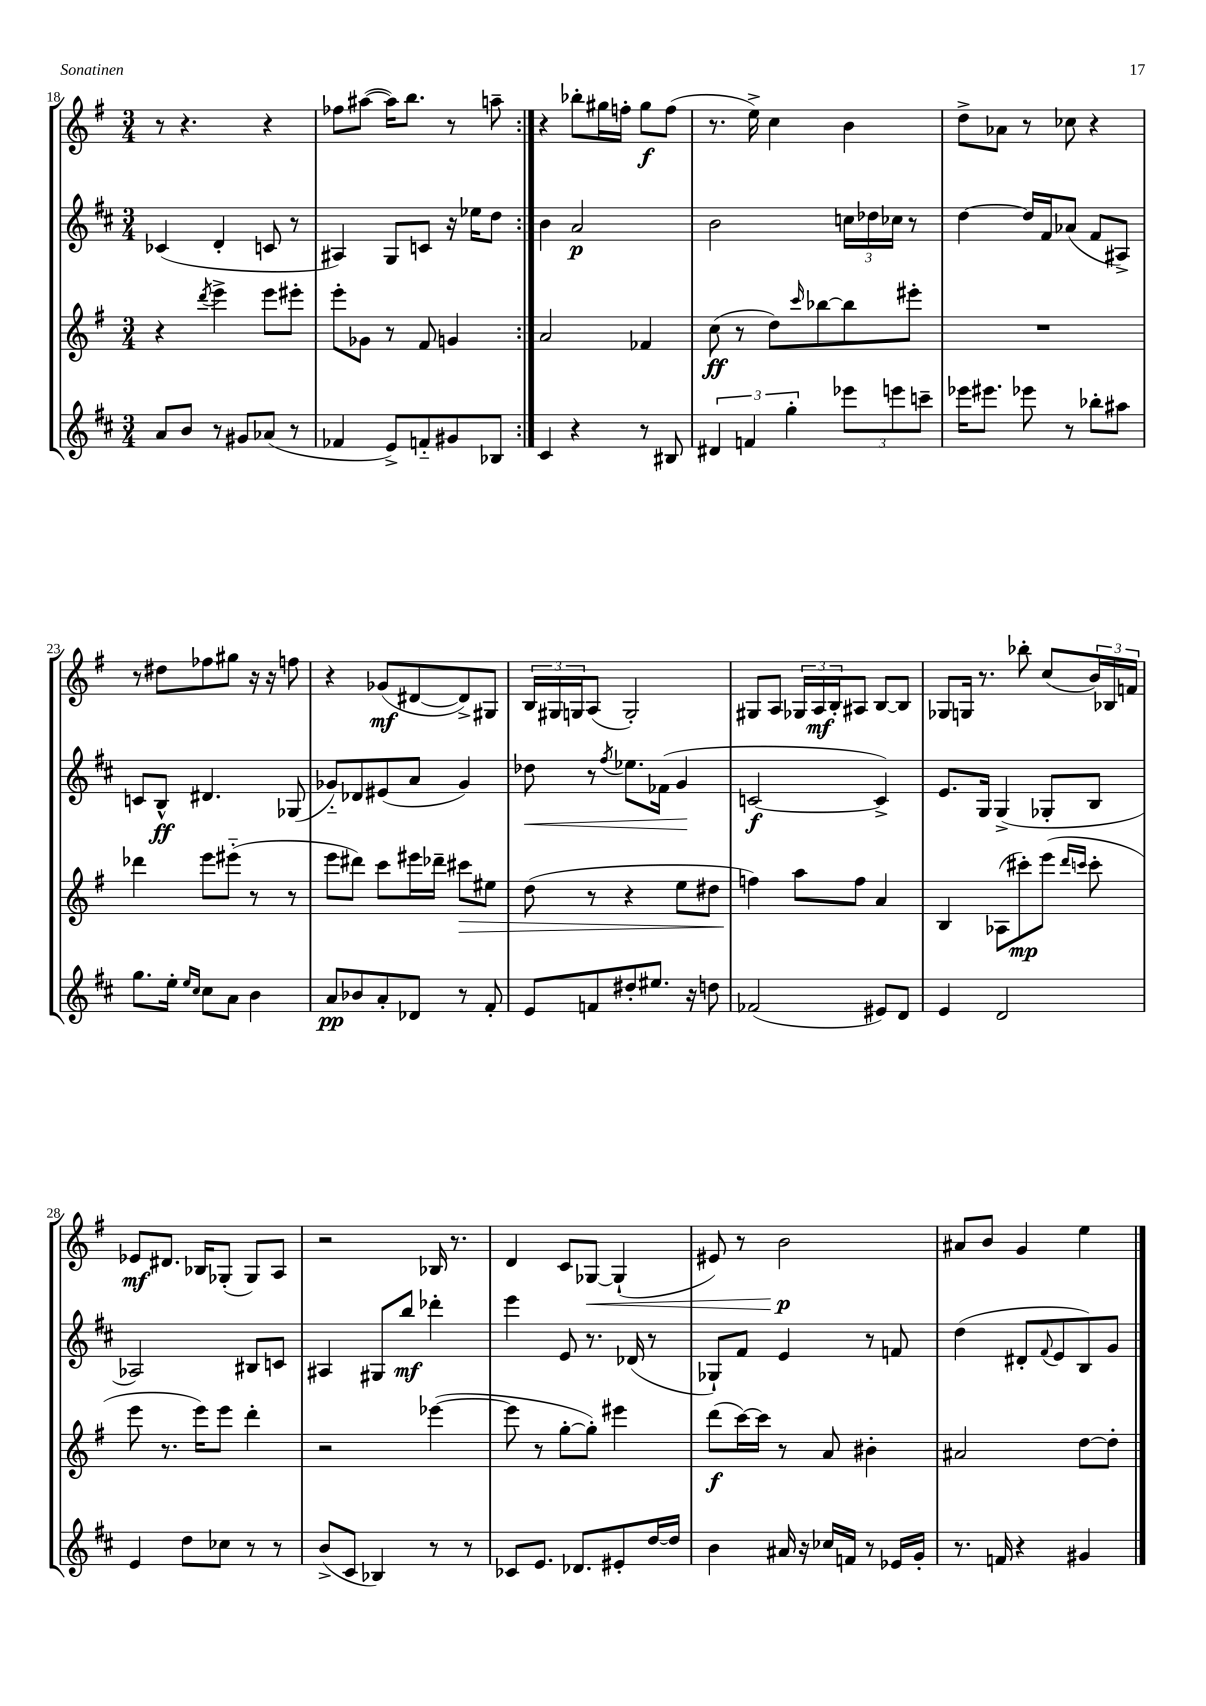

**kern	**dynam	**kern	**dynam	**kern	**dynam	**kern	**dynam
*part4	*part4	*part3	*part3	*part2	*part2	*part1	*part1
*staff4	*staff4	*staff3	*staff3	*staff2	*staff2	*staff1	*staff1
*clefG2	*	*clefG2	*	*clefG2	*	*clefG2	*
*k[f#c#]	*	*k[f#]	*	*k[f#c#]	*	*k[f#]	*
*M3/4	*	*M3/4	*	*M3/4	*	*M3/4	*
=18	=18	=18	=18	=18	=18	=18	=18
8a/L	.	4r	.	(4c-X/	.	8r	.
8b/J	.	.	.	.	.	4.r	.
.	.	8qddd/	.	.	.	.	.
8r	.	4eee^\	.	4d'/	.	.	.
8g#X/L	.	.	.	.	.	.	.
(8a-X/J	.	8eee\L	.	8cn/	.	4r	.
8r	.	8eee#X'\J	.	8r	.	.	.
=19	=19	=19	=19	=19	=19	=19	=19
4f-X/	.	8eee'\L	.	4A#X/)	.	8ff-X\L	.
.	.	8g-X\J	.	.	.	([8aa#X\J	.
8e^/L)	.	8r	.	8G/L	.	16aa#\KL])	.
.	.	.	.	.	.	8.bb\J	.
8fn/	.	8f#/	.	8cn/J	.	.	.
8g#X/	.	4gn/	.	16r	.	8r	.
.	.	.	.	16ee-X\KL	.	.	.
8B-X/J	.	.	.	8dd\J	.	8aan~\	.
=20:|!	=20:|!	=20:|!	=20:|!	=20:|!	=20:|!	=20:|!	=20:|!
4c#/	.	2a/	.	4b\	.	4r	.
4r	.	.	.	2a/	p	8bb-X'\L	.
.	.	.	.	.	.	16gg#X\L	.
.	.	.	.	.	.	16ffn'\JJ	.
8r	.	4f-X/	.	.	.	8gg#\L	f
8B#X/	.	.	.	.	.	(8ff\J	.
=21	=21	=21	=21	=21	=21	=21	=21
6d#X/	.	(8cc\	ff	2b\	.	8.r	.
.	.	8r	.	.	.	.	.
6fn/	.	.	.	.	.	.	.
.	.	.	.	.	.	16ee^\)	.
.	.	8dd\L)	.	.	.	4cc\	.
6gg'\	.	.	.	.	.	.	.
.	.	16qqccc/	.	.	.	.	.
.	.	[8bb-X\	.	.	.	.	.
12eee-X\L	.	8bb-\]	.	24ccn\LL	.	4b\	.
.	.	.	.	24dd-X\	.	.	.
12eeen\	.	.	.	24cc-X\JJ	.	.	.
.	.	8eee#X'\J	.	8r	.	.	.
12cccn~\J	.	.	.	.	.	.	.
=22	=22	=22	=22	=22	=22	=22	=22
16eee-X\KL	.	2.r	.	[4dd\	.	8dd^\L	.
8.eee#X\J	.	.	.	.	.	.	.
.	.	.	.	.	.	8a-X\J	.
8eee-X\	.	.	.	16dd/LL]	.	8r	.
.	.	.	.	16f#/J	.	.	.
8r	.	.	.	(8a-X/J	.	8cc-X\	.
8bb-X'\L	.	.	.	8f#/L	.	4r	.
8aa#X\J	.	.	.	8A#X^/J)	.	.	.
!!LO:LB:g=z
=23	=23	=23	=23	=23	=23	=23	=23
8.gg\L	.	4ddd-X\	.	8cn/L	.	8r	.
.	.	.	.	8B^^/J	ff	8dd#X\L	.
16ee'\Jk	.	.	.	.	.	.	.
16qqee/LL	.	.	.	.	.	.	.
16qqcc#/JJ	.	.	.	.	.	.	.
8cc#\L	.	8eee\L	.	4.d#X/	.	8ff-X\	.
8a\J	.	(8eee#X\J	.	.	.	8gg#X\J	.
4b\	.	8r	.	.	.	16r	.
.	.	.	.	.	.	16r	.
.	.	8r	.	(8G-X/	.	8ffn\	.
=24	=24	=24	=24	=24	=24	=24	=24
8a/L	pp	8eee\L	.	8g-X/L)	.	4r	.
8b-X/	.	8ddd#X\J)	.	8d-X/	.	.	.
8a'/	.	8ccc\L	.	(8e#X/	.	(8g-X/L	mf
8d-X/J	.	16eee#X\L	.	8a/J	.	[8d#X/	.
.	.	16ddd-X~\JJ	.	.	.	.	.
!	!	!	!LO:HP:b	!	!	!	!
8r	.	8ccc#X\L	>	4g-/)	.	8d#^/])	.
8f#'/	.	8ee#X\J	.	.	.	8G#X/J	.
=25	=25	=25	=25	=25	=25	=25	=25
!	!	!	!	!	!LO:HP:b	!	!
8e/L	.	(8dd\	.	8dd-X\	<	24B/LL	.
.	.	.	.	.	.	24G#X/	.
.	.	.	.	.	.	24Gn/J	.
8fn/	.	8r	.	8r	.	(8A/J	.
.	.	.	.	8qff#/	.	.	.
8dd#X'/	.	4r	.	8.ee-X\L	.	2G'/)	.
8.ee#X/J	.	.	.	.	.	.	.
.	.	.	.	(16f-X\Jk	.	.	.
.	.	8ee\L	.	4g/	.	.	.
16r	.	.	.	.	.	.	.
8ddn\	.	8dd#X\J	.	.	.	.	.
.	.	.	.	.	[	.	.
=26	=26	=26	=26	=26	=26	=26	=26
(2f-X/	.	4ffn\)	.	[2cn/	f	8G#X/L	.
.	.	.	.	.	.	8A/J	.
.	.	8aa\L	]	.	.	24G-X/LL	.
.	.	.	.	.	.	24A/	mf
.	.	.	.	.	.	24B'/J	.
.	.	8ff\J	.	.	.	8A#X/J	.
8e#X/L)	.	4a/	.	4c^/])	.	[8B/L	.
8d/J	.	.	.	.	.	8B/J]	.
=27	=27	=27	=27	=27	=27	=27	=27
4e/	.	4B/	.	8.e/L	.	8G-X/L	.
.	.	.	.	.	.	16Gn/Jk	.
.	.	.	.	16G/Jk	.	8.r	.
2d/	.	(8A-X\L	.	(4G^/	.	.	.
.	.	8ccc#X'\)	mp	.	.	8bb-X'\	.
.	.	(8eee\J	.	8G-X'/L	.	(8cc/L	.
.	.	16qqddd/LL	.	.	.	.	.
.	.	16qqcccn/JJ	.	.	.	.	.
.	.	8ccc'\	.	8B/J	.	24b/L)	.
.	.	.	.	.	.	24B-X/	.
.	.	.	.	.	.	24fn/JJ	.
!!LO:LB:g=z
=28	=28	=28	=28	=28	=28	=28	=28
4e/	.	8eee\	.	2A-X/)	.	8e-X/L	mf
.	.	8.r	.	.	.	8.d#X/J	.
8dd\L	.	.	.	.	.	.	.
.	.	16eee\KL)	.	.	.	16B-X/KL	.
8cc-X\J	.	8eee\J	.	.	.	(8G-X'/J	.
8r	.	4ddd'\	.	8B#X/L	.	8G-/L)	.
8r	.	.	.	8cn/J	.	8A/J	.
=29	=29	=29	=29	=29	=29	=29	=29
(8b^/L	.	2r	.	4A#X/	.	2r	.
8c#/J	.	.	.	.	.	.	.
4B-X/)	.	.	.	8G#X/L	.	.	.
.	.	.	.	8bb/J	mf	.	.
8r	.	([4eee-X\	.	4ddd-X'\	.	16B-X/	.
.	.	.	.	.	.	8.r	.
8r	.	.	.	.	.	.	.
=30	=30	=30	=30	=30	=30	=30	=30
8c-X/L	.	8eee-\]	.	4eee\	.	4d/	.
8.e/J	.	8r	.	.	.	.	.
.	.	[8gg'\L	.	8e/	.	8c/L	.
8.d-X/L	.	.	.	.	.	.	.
!	!	!	!	!	!	!	!LO:HP:b
.	.	8gg'\J])	.	8.r	.	[8G-X/J	<
8e#X'/	.	4eee#X\	.	.	.	(4G-`/]	.
.	.	.	.	(16d-X/	.	.	.
[16dd/L	.	.	.	8r	.	.	.
16dd/JJ]	.	.	.	.	.	.	.
=31	=31	=31	=31	=31	=31	=31	=31
4b\	.	(8ddd\L	f	8G-X`/L)	.	8e#X/)	.
.	.	[16ccc\L)	.	8f#/J	.	8r	.
.	.	16ccc\JJ]	.	.	.	.	.
16a#X/	.	8r	.	4e/	.	2b\	p
16r	.	.	.	.	.	.	.
16cc-X/LL	.	8a/	.	.	.	.	.
16fn/JJ	.	.	.	.	.	.	.
8r	.	4b#X'\	.	8r	.	.	.
16e-X/LL	.	.	.	8fn/	.	.	.
16g'/JJ	.	.	.	.	.	.	.
.	.	.	.	.	.	.	[
=32	=32	=32	=32	=32	=32	=32	=32
8.r	.	2a#X/	.	(4dd\	.	8a#X/L	.
.	.	.	.	.	.	8b/J	.
16fn/	.	.	.	.	.	.	.
4r	.	.	.	8d#X'/L	.	4g/	.
.	.	.	.	8qqf#/	.	.	.
.	.	.	.	8e/	.	.	.
4g#X/	.	[8dd\L	.	8B/)	.	4ee\	.
.	.	8dd'\J]	.	8g/J	.	.	.
==	==	==	==	==	==	==	==
*-	*-	*-	*-	*-	*-	*-	*-
